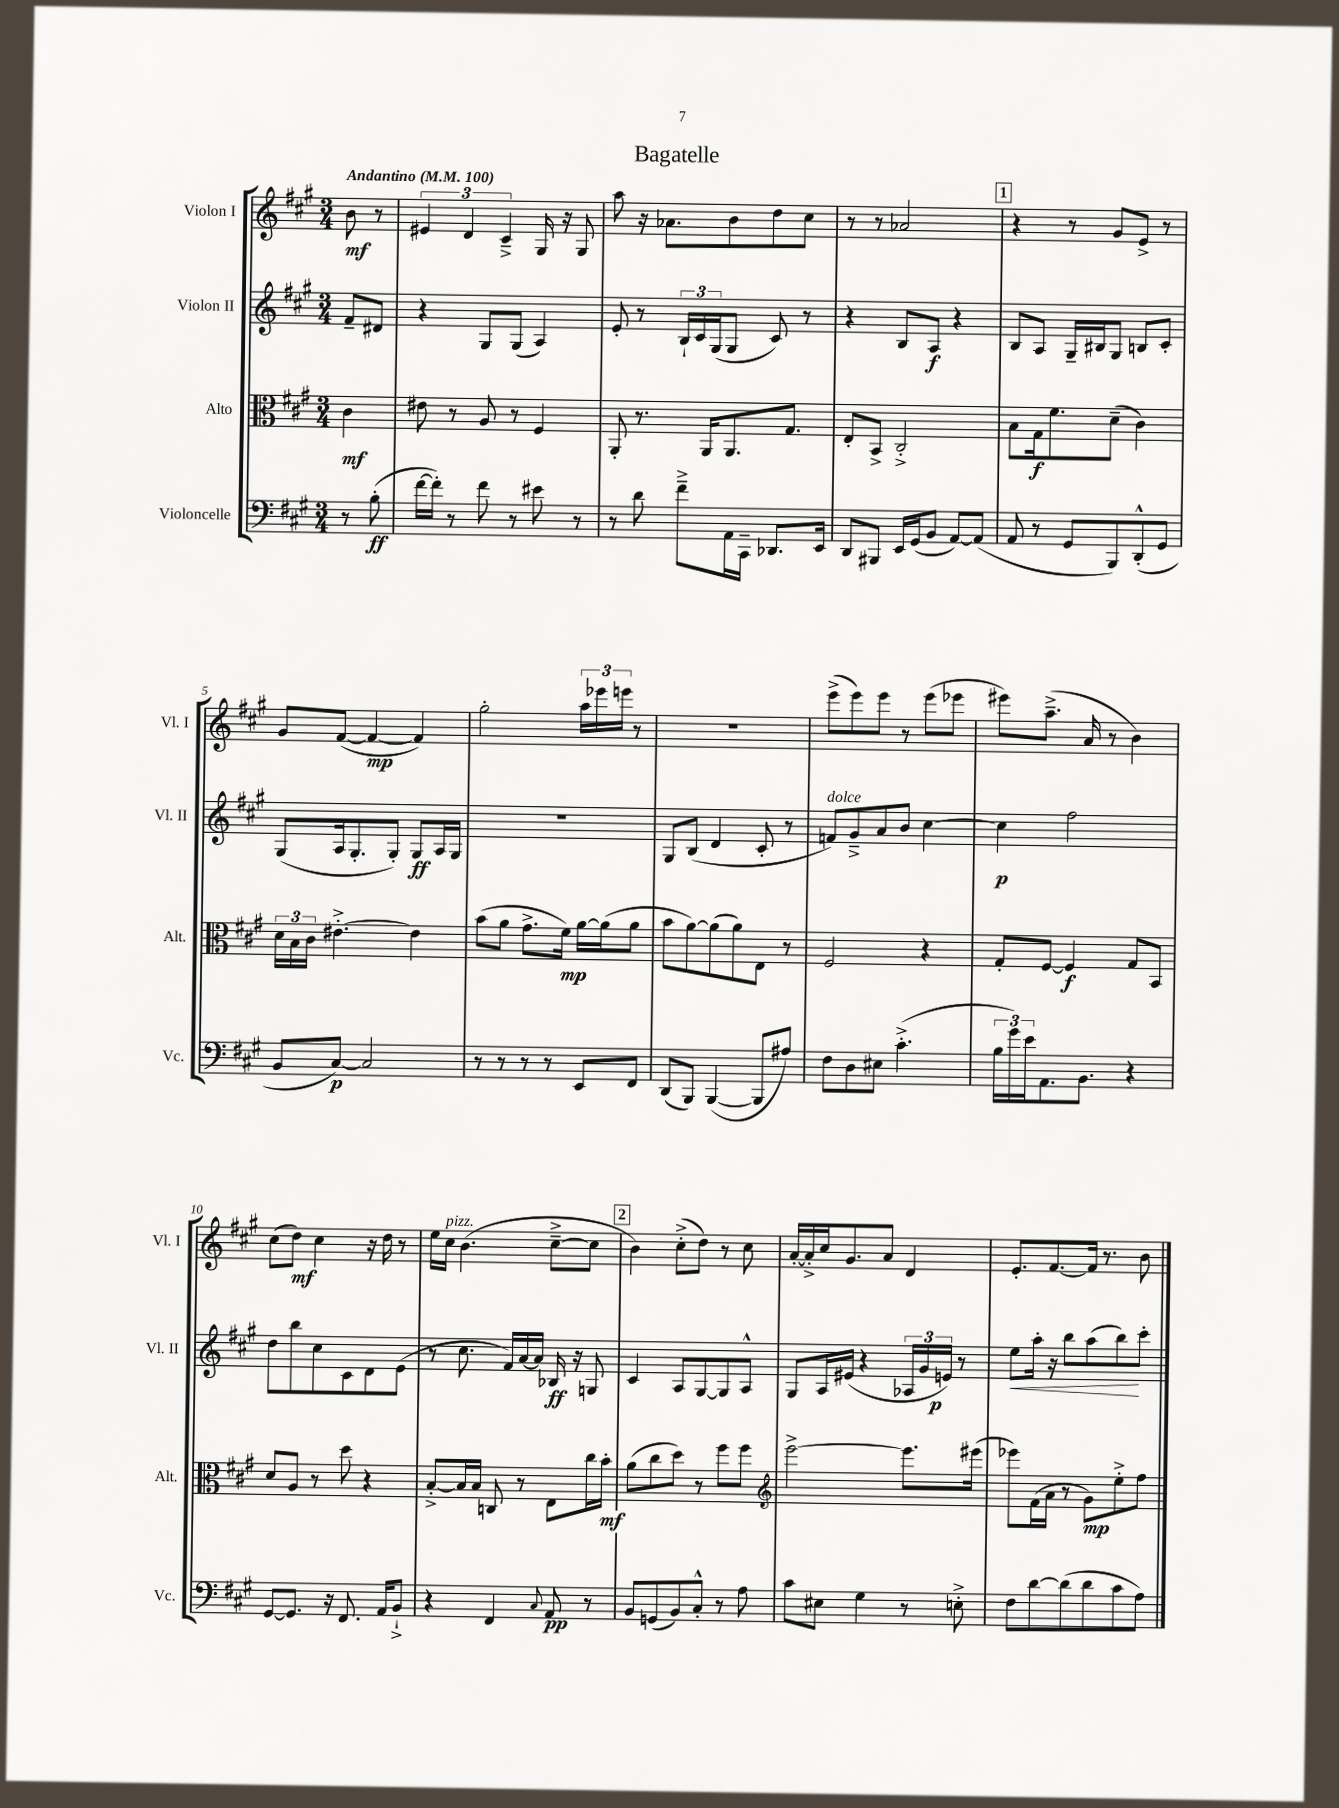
\header { title = "Bagatelle" }
<<
\new StaffGroup <<
\new Staff = "s0" \with { instrumentName = "Violon I" shortInstrumentName = "Vl. I" } {
    \clef treble \key a \major \numericTimeSignature \time 3/4 \partial 4 \tempo "Andantino" 4 = 100
    b'8\mf r8 |
    \tuplet 3/2 { eis'4 d'4 cis'4---> } gis16 r16 gis8 |
    a''8 r16 aes'8. b'8 d''8 cis''8 |
    r8 r8 aes'2 |
    \mark \markup { \box "1" } r4 r8 gis'8 e'8-> r8 |
    gis'8 fis'8~( fis'4~\mp fis'4) |
    gis''2-. \tuplet 3/2 { a''16 ees'''16 e'''16 } r8 |
    R2. |
    e'''8->( e'''8) e'''8 r8 e'''8( ees'''8 |
    eis'''8) a''8.--->( a'16 r8 b'4) |
    cis''8( d''8\mf) cis''4 r16 d''16 r8 |
    e''16 cis''16^\markup { \italic "pizz." } b'4.( cis''8~---> cis''8 |
    \mark \markup { \box "2" } b'4) cis''8-.->( d''8) r8 cis''8 |
    a'16~-. a'16-.-> cis''16 gis'8. a'8 d'4 |
    e'8.-. fis'8.~ fis'16 r8. b'8 \bar "|." |
}
\new Staff = "s1" \with { instrumentName = "Violon II" shortInstrumentName = "Vl. II" } {
    \clef treble \key a \major \numericTimeSignature \time 3/4 \partial 4
    fis'8-- dis'8 |
    r4 gis8 gis8( a4) |
    e'8-. r8 \tuplet 3/2 { b16-! cis'16 gis16( } gis8 cis'8) r8 |
    r4 b8 a8\f r4 |
    \mark \markup { \box "1" } b8 a8 gis16-- bis16 gis8 b8 cis'8-. |
    gis8( a16 gis8.-. gis8-.) gis8\ff a16 gis16 |
    R2. |
    gis8 b8( d'4 cis'8-. r8 |
    f'8^\markup { \italic "dolce" }) gis'8---> a'8 b'8 cis''4~ |
    cis''4\p fis''2 |
    d''8 b''8 cis''8 cis'8 d'8 e'8( |
    r8 cis''8. fis'16) a'16~ a'16 bes16\ff r16 g8 |
    \mark \markup { \box "2" } cis'4 a8 gis8~ gis8 a8-^ |
    gis8 a16 eis'16( r4 \tuplet 3/2 { aes16 gis'16 e'16\p) } r8 |
    e''8\< a''16-. r16 b''8 a''8( b''8\!) cis'''8-. \bar "|." |
}
\new Staff = "s2" \with { instrumentName = "Alto" shortInstrumentName = "Alt." } {
    \clef alto \key a \major \numericTimeSignature \time 3/4 \partial 4
    cis'4\mf |
    eis'8 r8 a8 r8 fis4 |
    a,8-. r8. a,16 a,8. gis8. |
    e8-. b,8-> cis2-.-> |
    \mark \markup { \box "1" } b8 gis16\f fis'8. d'8--( cis'4) |
    \tuplet 3/2 { d'16 b16 cis'16 } eis'4.~-.-> eis'4 |
    b'8( a'8 gis'8.-> fis'16\mp) a'16~ a'16( a'8 |
    b'8 a'8~) a'8( a'8) e8 r8 |
    fis2 r4 |
    gis8-. fis8~ fis4\f gis8 b,8 |
    d'8 a8 r8 d''8 r4 |
    b8~-.-> b16 b16 c8 r8 e8 cis''16 b'16-.\mf |
    \mark \markup { \box "2" } a'8( cis''8 d''8) r8 fis''8 fis''8 |
    \clef treble e'''2~-> e'''8. eis'''16( |
    ees'''8) fis'16( a'16 r8 gis'8\mp) e''8-.-> fis''8 \bar "|." |
}
\new Staff = "s3" \with { instrumentName = "Violoncelle" shortInstrumentName = "Vc." } {
    \clef bass \key a \major \numericTimeSignature \time 3/4 \partial 4
    r8 b8-.\ff( |
    fis'16~ fis'16-.) r8 fis'8 r8 eis'8 r8 |
    r8 d'8 fis'8---> a,16 cis,16-- des,8. e,16 |
    d,8 bis,,8 e,16 gis,16( b,8 a,8~) a,8( |
    \mark \markup { \box "1" } a,8 r8 gis,8 b,,8) d,8-.-^( gis,8 |
    b,8 cis8~\p) cis2 |
    r8 r8 r8 r8 e,8 fis,8 |
    d,8( b,,8) b,,4~( b,,8 ais8) |
    fis8 d8 eis8 cis'4.-.->( |
    \tuplet 3/2 { b16 gis'16) e'16 } a,8. b,8. r4 |
    gis,8~ gis,8. r16 fis,8. a,16 b,8-!-> |
    r4 fis,4 \appoggiatura { cis8 } a,8\pp r8 |
    \mark \markup { \box "2" } b,8 g,8( b,8) cis8-.-^ r8 a8 |
    cis'8 eis8 gis4 r8 e8-.-> |
    fis8 d'8~ d'8( d'8 cis'8 a8) \bar "|." |
}
>>
>>
